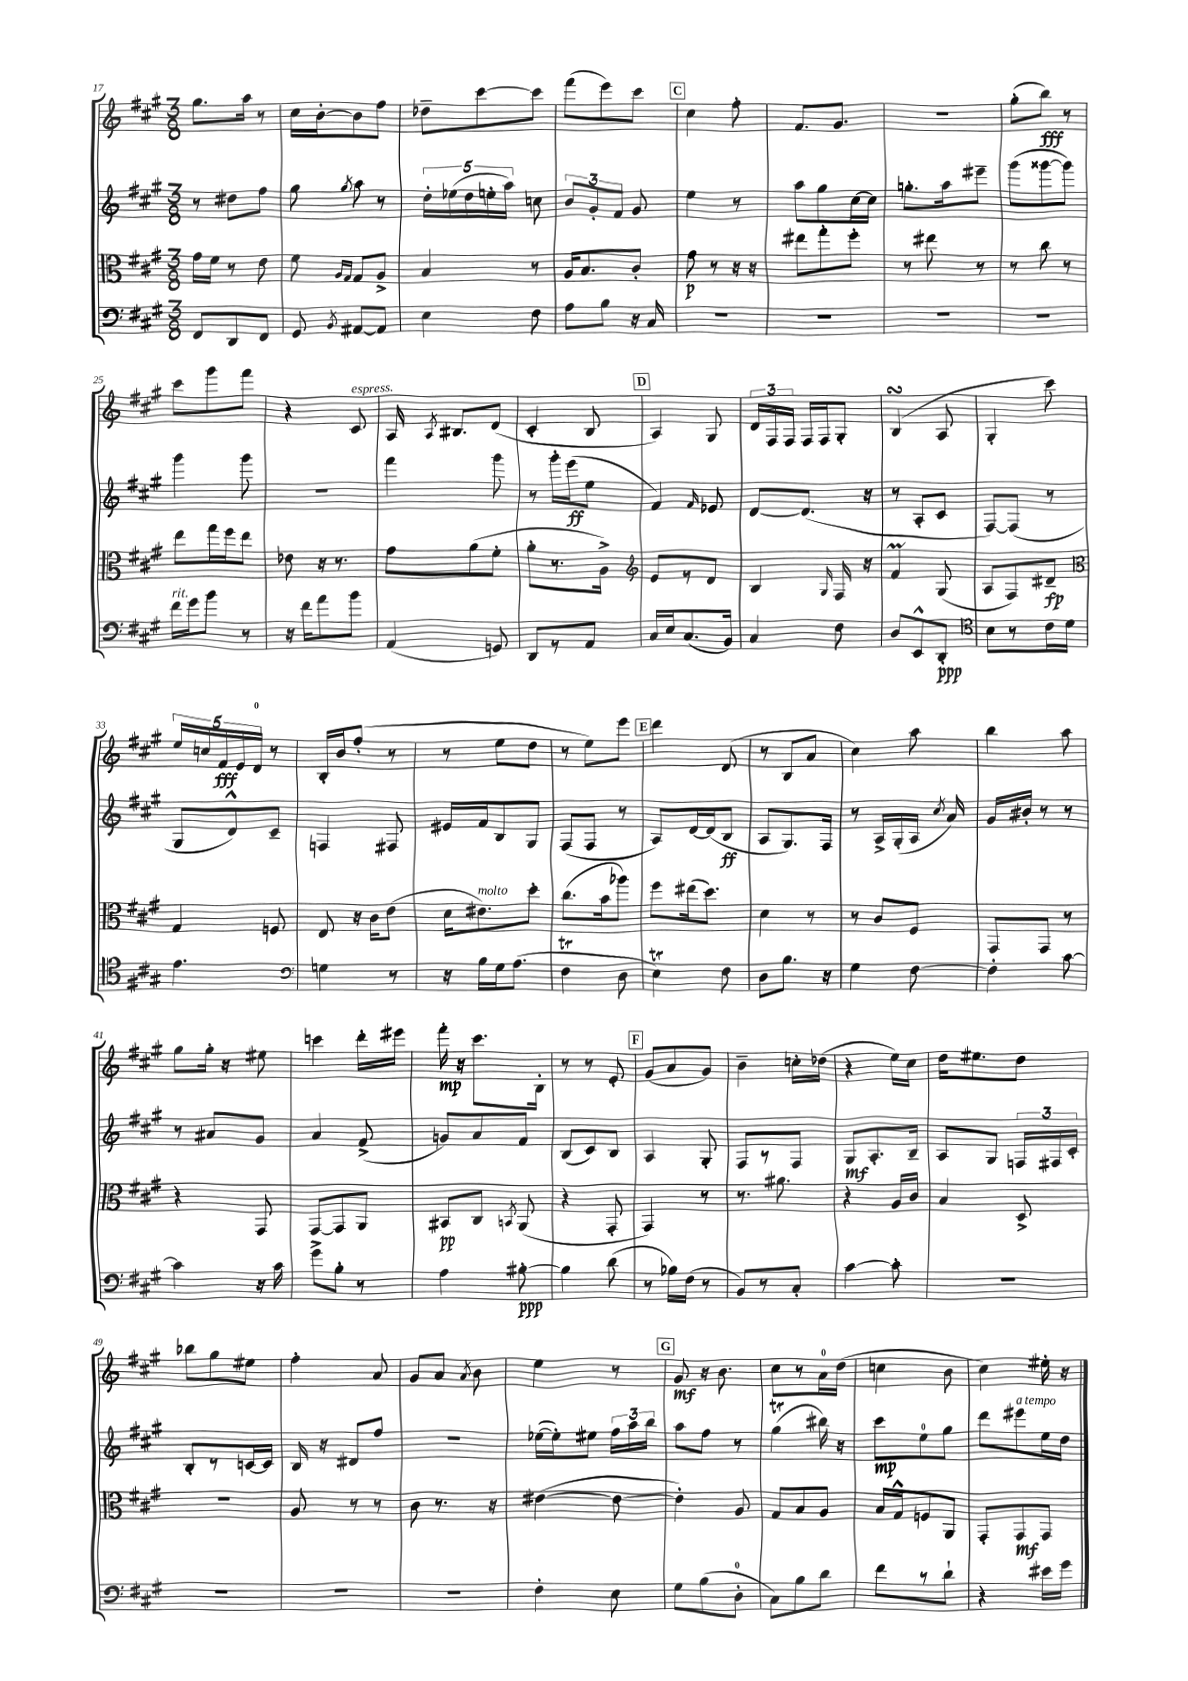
<<
\new StaffGroup <<
\new Staff = "s0" {
    \clef treble \key a \major \numericTimeSignature \time 3/8
    \autoBeamOff gis''8.[ a''16] r8 |
    cis''16[ b'16~-. b'8 fis''8] |
    des''8[-- cis'''8~ cis'''8] |
    fis'''8[( e'''8) cis'''8] |
    \mark \markup { \box "C" } cis''4 fis''8-. |
    fis'8.[ gis'8.] |
    R4. |
    gis''8[-.( b''8]\fff) r8 |
    cis'''8[ gis'''8 fis'''8] |
    r4 cis'8^\markup { \italic "espress." } |
    a16 \acciaccatura { a8 } bis8.[ d'8]( |
    cis'4-. b8 |
    \mark \markup { \box "D" } a4) gis8 |
    \tuplet 3/2 { d'16[ fis16 fis16] } fis16[ fis16 gis8]-. |
    b4\turn( a8 |
    gis4-. cis'''8) |
    \tuplet 5/4 { e''16[ c''16 fis'16\fff e'16 d'16]-0 } r8 |
    b16[-. b'16 fis''8]-.( r8 |
    r8 e''8[ d''8] |
    r8 e''8[) e'''8] |
    \mark \markup { \box "E" } d'''4 d'8( |
    r8 b8[ a'8] |
    cis''4) a''8 |
    b''4 a''8 |
    gis''8[ gis''16]-. r16 eis''8 |
    c'''4 d'''16[-. eis'''16] |
    fis'''16-.\mp r16 cis'''8.[ b16]-. |
    r8 r8 e'8-. |
    \mark \markup { \box "F" } gis'8[( a'8 gis'8]) |
    b'4-- c''16[-. des''16]( |
    r4 e''16[) cis''16] |
    d''16[ eis''8. d''8] |
    bes''8[ gis''8 eis''8] |
    fis''4-. a'8 |
    gis'8[ a'8] \acciaccatura { a'8 } b'8 |
    e''4 r8 |
    \mark \markup { \box "G" } gis'8\mf r16 b'8. |
    cis''8[ r8 a'16-0 d''16]( |
    c''4 b'8 |
    cis''4) eis''16-. r16 \bar "|." |
}
\new Staff = "s1" {
    \clef treble \key a \major \numericTimeSignature \time 3/8
    \autoBeamOff r8 dis''8[ fis''8] |
    gis''8 \acciaccatura { gis''8 } a''8 r8 |
    \tuplet 5/4 { d''16[-. ees''16( d''16 e''16-. a''16]) } c''8 |
    \tuplet 3/2 { b'8[ gis'8-. fis'8] } gis'8 |
    \mark \markup { \box "C" } e''4 r8 |
    a''8[ gis''8 cis''16~ cis''16] |
    g''8.[-. a''16 eis'''8]-- |
    gis'''8[( gisis'''8~ gisis'''8]) |
    gis'''4 gis'''8 |
    R4. |
    fis'''4 gis'''8 |
    r8 gis'''16[-. e'''16\ff( e''8] |
    \mark \markup { \box "D" } fis'4) \grace { fis'16 } ees'8 |
    d'8[~ d'8.]( r16 |
    r8 a8[-. cis'8] |
    fis8[~) fis8]( r8 |
    gis8[ d'8-^) cis'8]-- |
    f4 fis8 |
    eis'16[ fis'16 b8 gis8] |
    fis8[( fis8] r8 |
    \mark \markup { \box "E" } a8[) d'16~ d'16( b8]\ff |
    a8[ gis8.) fis16] |
    r8 a16[-> gis16-.( a16] \acciaccatura { cis''8 } a'16) |
    gis'16[ bis'16]-. r8 r8 |
    r8 ais'8[ gis'8] |
    a'4 fis'8->( |
    g'8[) a'8 fis'8] |
    b8[( cis'8) b8] |
    \mark \markup { \box "F" } a4 gis8-. |
    fis8[ r8 fis8] |
    gis8[\mf a8.-. b16]-- |
    a8[ gis8] \tuplet 3/2 { f16[ fis16 cis'16]-. } |
    b8[-. r8 c'16~ c'16] |
    b16 r16 dis'8[ fis''8] |
    R4. |
    ees''16[~( ees''16-.) eis''8] \tuplet 3/2 { fis''16[ a''16 b''16] } |
    \mark \markup { \box "G" } a''8[ fis''8] r8 |
    gis''4\trill( bis''16) r16 |
    cis'''8[\mp e''8-0 gis''8] |
    d'''8[ eis'''8^\markup { \italic "a tempo" } e''16 d''16] \bar "|." |
}
\new Staff = "s2" {
    \clef alto \key a \major \numericTimeSignature \time 3/8
    \autoBeamOff gis'16[ fis'16] r8 e'8 |
    fis'8 \grace { a16[ gis16] } gis8[ a8]-> |
    b4 r8 |
    a16[ b8. cis'8]-. |
    \mark \markup { \box "C" } gis'8\p r8 r16 r16 |
    eis''8[ gis''8-. fis''8]-. |
    r8 eis''8 r8 |
    r8 cis''8 r8 |
    e''8[ gis''16 fis''16 e''8] |
    ees'8 r16 r8. |
    gis'8[ a'8( fis'8]-. |
    a'8[-. r8. a16]->) |
    \mark \markup { \box "D" } \clef treble e'8[ r8 d'8] |
    b4 \grace { gis16 } fis16 r16 |
    fis'4\prall gis8( |
    a8[ fis8) dis'8]--\fp |
    \clef alto gis4 f8 |
    e8 r16 cis'16[ e'8]( |
    d'16[ eis'8.^\markup { \italic "molto" }) d''8]-. |
    cis''8.[( b'16 aes''8]) |
    \mark \markup { \box "E" } fis''8[ eis''16( d''8.]) |
    d'4 r8 |
    r8 cis'8[ fis8] |
    gis,8[ gis,8] r8 |
    r4 gis,8 |
    gis,8[~ gis,8 a,8] |
    bis,8[\pp cis8] \acciaccatura { b,8 } a,8( |
    r4 gis,8-. |
    \mark \markup { \box "F" } gis,4) r8 |
    r8. ais'8. |
    r4 a16[ cis'16] |
    b4 d8-> |
    R4. |
    a8 r8 r8 |
    cis'8 r8. r16 |
    eis'4~( eis'8~ |
    \mark \markup { \box "G" } eis'4-.) a8 |
    gis8[ b8 a8] |
    b16[ gis16-^ f8 a,8] |
    gis,8[-. gis,8\mf gis,8] \bar "|." |
}
\new Staff = "s3" {
    \clef bass \key a \major \numericTimeSignature \time 3/8
    \autoBeamOff fis,8[ d,8 fis,8] |
    gis,8 \acciaccatura { b,8 } ais,8[~ ais,8] |
    e4 fis8 |
    a8[ b8] r16 cis16 |
    \mark \markup { \box "C" } R4. |
    R4. |
    R4. |
    R4. |
    fis'16[^\markup { \italic "rit." } gis'16 b'8] r8 |
    r16 fis'16[ a'8 b'8] |
    a,4( g,8) |
    d,8[ r8 a,8] |
    \mark \markup { \box "D" } cis16[ e16 cis8.( b,16]) |
    cis4 fis8 |
    d8[ e,8-^ d,8]-.\ppp |
    \clef tenor b8[ r8 cis'16 d'16] |
    e'4. |
    \clef bass g4 r8 |
    r16 b16[ gis16 a8.]( |
    fis4\trill d8 |
    \mark \markup { \box "E" } e4\trill) fis8 |
    d8[ b8.] r16 |
    gis4 fis8~ |
    fis4-. cis'8~ |
    cis'4 r16 cis'16 |
    gis'8[-> b8]-. r8 |
    a4 bis8~-.\ppp |
    bis4 d'8( |
    \mark \markup { \box "F" } r8 bes16[) fis16]( r8 |
    b,8[) r8 cis8]-. |
    cis'4~ cis'8-. |
    R4. |
    R4. |
    R4. |
    R4. |
    fis4-. e8 |
    \mark \markup { \box "G" } gis8[ b8( d8]-0-. |
    cis8[) b8 d'8] |
    fis'8[ r8 d'8]-! |
    r4 eis'16[ gis'16] \bar "|." |
}
>>
>>
\layout { \context { \Score currentBarNumber = #17 } }
